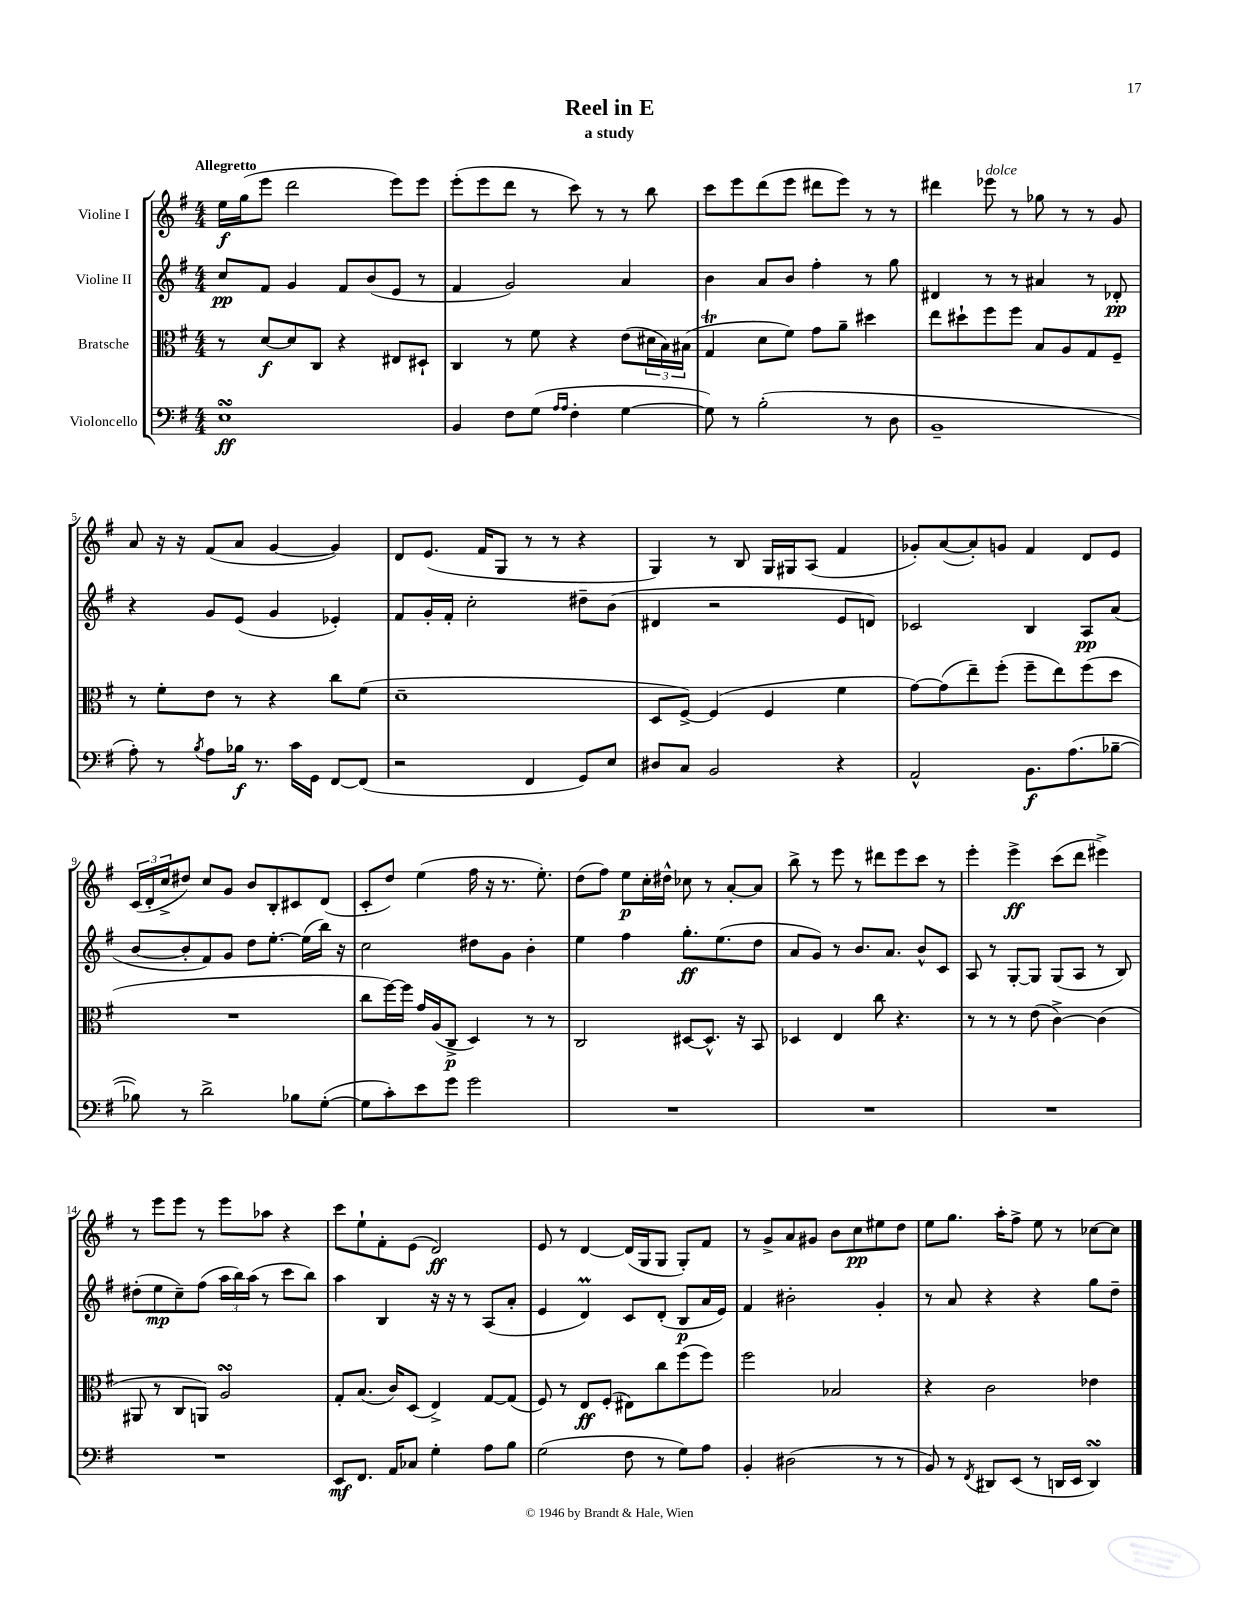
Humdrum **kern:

**kern	**kern	**kern	**kern
*staff4	*staff3	*staff2	*staff1
*clefF4	*clefC3	*clefG2	*clefG2
*k[f#]	*k[f#]	*k[f#]	*k[f#]
*M4/4	*M4/4	*M4/4	*M4/4
1E	8r	8cc	16ee
.	.	.	(16gg
.	[8d	8f#	8eee
.	8d]	4g	2ddd
.	8C	.	.
.	4r	8f#	.
.	.	(8b	.
.	8E#	8e	8eee)
.	8D#`	8r	8eee
=	=	=	=
4BB	4C	4f#	(8eee'
.	.	.	8eee
8F#	8r	2g)	8ddd
(8G	8f#	.	8r
16qqA	.	.	.
16qqA	.	.	.
4F#'	4r	.	8ccc)
.	.	.	8r
[4G	(8e	4a	8r
.	24d#	.	8bb
.	24B)	.	.
.	(24B#	.	.
=	=	=	=
8G])	4G	4b	8ccc
8r	.	.	8eee
(2B'	8d	8a	(8ddd
.	8f#)	8b	8eee
.	8g	4ff#'	8ddd#
.	8a~	.	8eee)
8r	4dd#	8r	8r
8D	.	8gg	8r
=	=	=	=
1BB~	8ee	4d#	4ddd#
.	8dd#`	.	.
.	8ff#	8r	8eee-
.	8ff#	8r	8r
.	8B	4a#	8gg-
.	8A	.	8r
.	8G	8r	8r
.	8F#~	8d-'	8g
=	=	=	=
8A')	8r	4r	8a
8r	8f#'	.	16r
.	.	.	16r
8qB	.	.	.
8A	8e	8g	(8f#
16B-	8r	(8e	8a
8.r	.	.	.
.	4r	4g	[4g
16c	.	.	.
16GG	.	.	.
[8FF#	8cc	4e-')	4g])
(8FF#]	(8f#	.	.
=	=	=	=
2r	1d~	8f#	8d
.	.	16g'	(8.e
.	.	16f#'	.
.	.	2cc'	.
.	.	.	16f#
.	.	.	8G
4FF#	.	.	8r
.	.	.	8r
8GG)	.	8dd#~	4r
8E	.	(8b	.
=	=	=	=
8D#	8D	4d#	4G)
8C	[8F#^)	.	.
2BB	(4F#]	2r	8r
.	.	.	8B
.	4F#	.	16G
.	.	.	16G#
.	.	.	(8A
4r	4f#	8e	4f#
.	.	8d)	.
=	=	=	=
2AA^^	[8g)	2c-	8g-')
.	(8g]	.	([8a
.	8ee~)	.	8a'])
.	(8ff#'	.	8g
8.BB	8ff#~	4B	4f#
.	8ee)	.	.
(8.A	.	.	.
.	(8ff#	8A	8d
[8B-~	8dd	(8a	8e
=	=	=	=
8B-])	1r	[8b	(24c
.	.	.	24d'
.	.	.	24cc^
8r	.	8b']	8dd#)
2d^	.	8f#)	8cc
.	.	8g	8g
.	.	8dd	8b
.	.	[8.ee'	8B'
8B-	.	.	8c#
.	.	(16ee]	.
([8G'	.	16bb)	(8d
.	.	16r	.
=	=	=	=
8G]	8cc	2cc	8c'
8c')	[16ff#)	.	8dd)
.	16ff#]	.	.
8e	16g	.	(4ee
.	(16A	.	.
8g	8C^	.	.
2g	4D)	8dd#	16ff#
.	.	.	16r
.	.	8g	8.r
.	8r	4b'	.
.	.	.	8.ee')
.	8r	.	.
=	=	=	=
1r	2C	4ee	(8dd
.	.	.	8ff#)
.	.	4ff#	8ee
.	.	.	16cc'
.	.	.	16dd#^^
.	[8D#	8.gg'	8cc-
.	8.D#^^]	.	8r
.	.	(8.ee	.
.	.	.	[8a'
.	16r	.	.
.	8BB	8dd	8a]
=	=	=	=
1r	4D-	8a	8bb^
.	.	8g)	8r
.	4E	8r	8eee
.	.	8.b	8r
.	8cc	.	8ddd#
.	.	8.a	.
.	4.r	.	8eee
.	.	8b^^	8ccc
.	.	8c	8r
=	=	=	=
1r	8r	8A	4eee'
.	8r	8r	.
.	8r	[8G'	4eee^
.	(8e	8G]	.
.	[4c^)	(8G	(8ccc
.	.	8A	8ddd
.	(4c]	8r	4eee#^)
.	.	8B)	.
=	=	=	=
1r	8AA#	(8dd#'	8r
.	8r	8ee	8eee
.	8C	8cc~)	8eee
.	8AA)	(8ff#	8r
.	2A	24aa	8eee
.	.	24bb)	.
.	.	(24aa	.
.	.	8r	8aa-
.	.	8ccc	4r
.	.	8bb)	.
=	=	=	=
8EE	8G'	4aa	8ccc
8.FF#	(8.B	.	8ee`
.	.	4B	8f#'
16AA	16c)	.	.
8C-	(8D	.	(8e
4G'	4E^)	16r	2d)
.	.	16r	.
.	.	8r	.
8A	[8G	(8A	.
8B	(8G]	8a'	.
=	=	=	=
(2G	8F#)	4e	8e
.	8r	.	8r
.	8E	4d)	[4d
.	(8F#'	.	.
8F#	8E#)	8c	(16d]
.	.	.	16G
8r	8cc	(8d'	8G
8G)	(8ff#	8B	8G')
8A	8ff#)	16a	8f#
.	.	16e)	.
=	=	=	=
4BB'	2ff#	4f#	8r
.	.	.	8g^
(2D#	.	2b#'	8a
.	.	.	8g#
.	2B-	.	8b
.	.	.	8cc
8r	.	4g'	8ee#
8r	.	.	8dd
=	=	=	=
8BB)	4r	8r	8ee
8r	.	8a	8.gg
8qFF#	.	.	.
8DD#	2c	4r	.
.	.	.	16aa'
(8EE	.	.	8ff#^
8r	.	4r	8ee
16DD	.	.	8r
16EE	.	.	.
4DD)	4e-	8gg	[8cc-
.	.	8dd~	8cc-]
==	==	==	==
*-	*-	*-	*-
